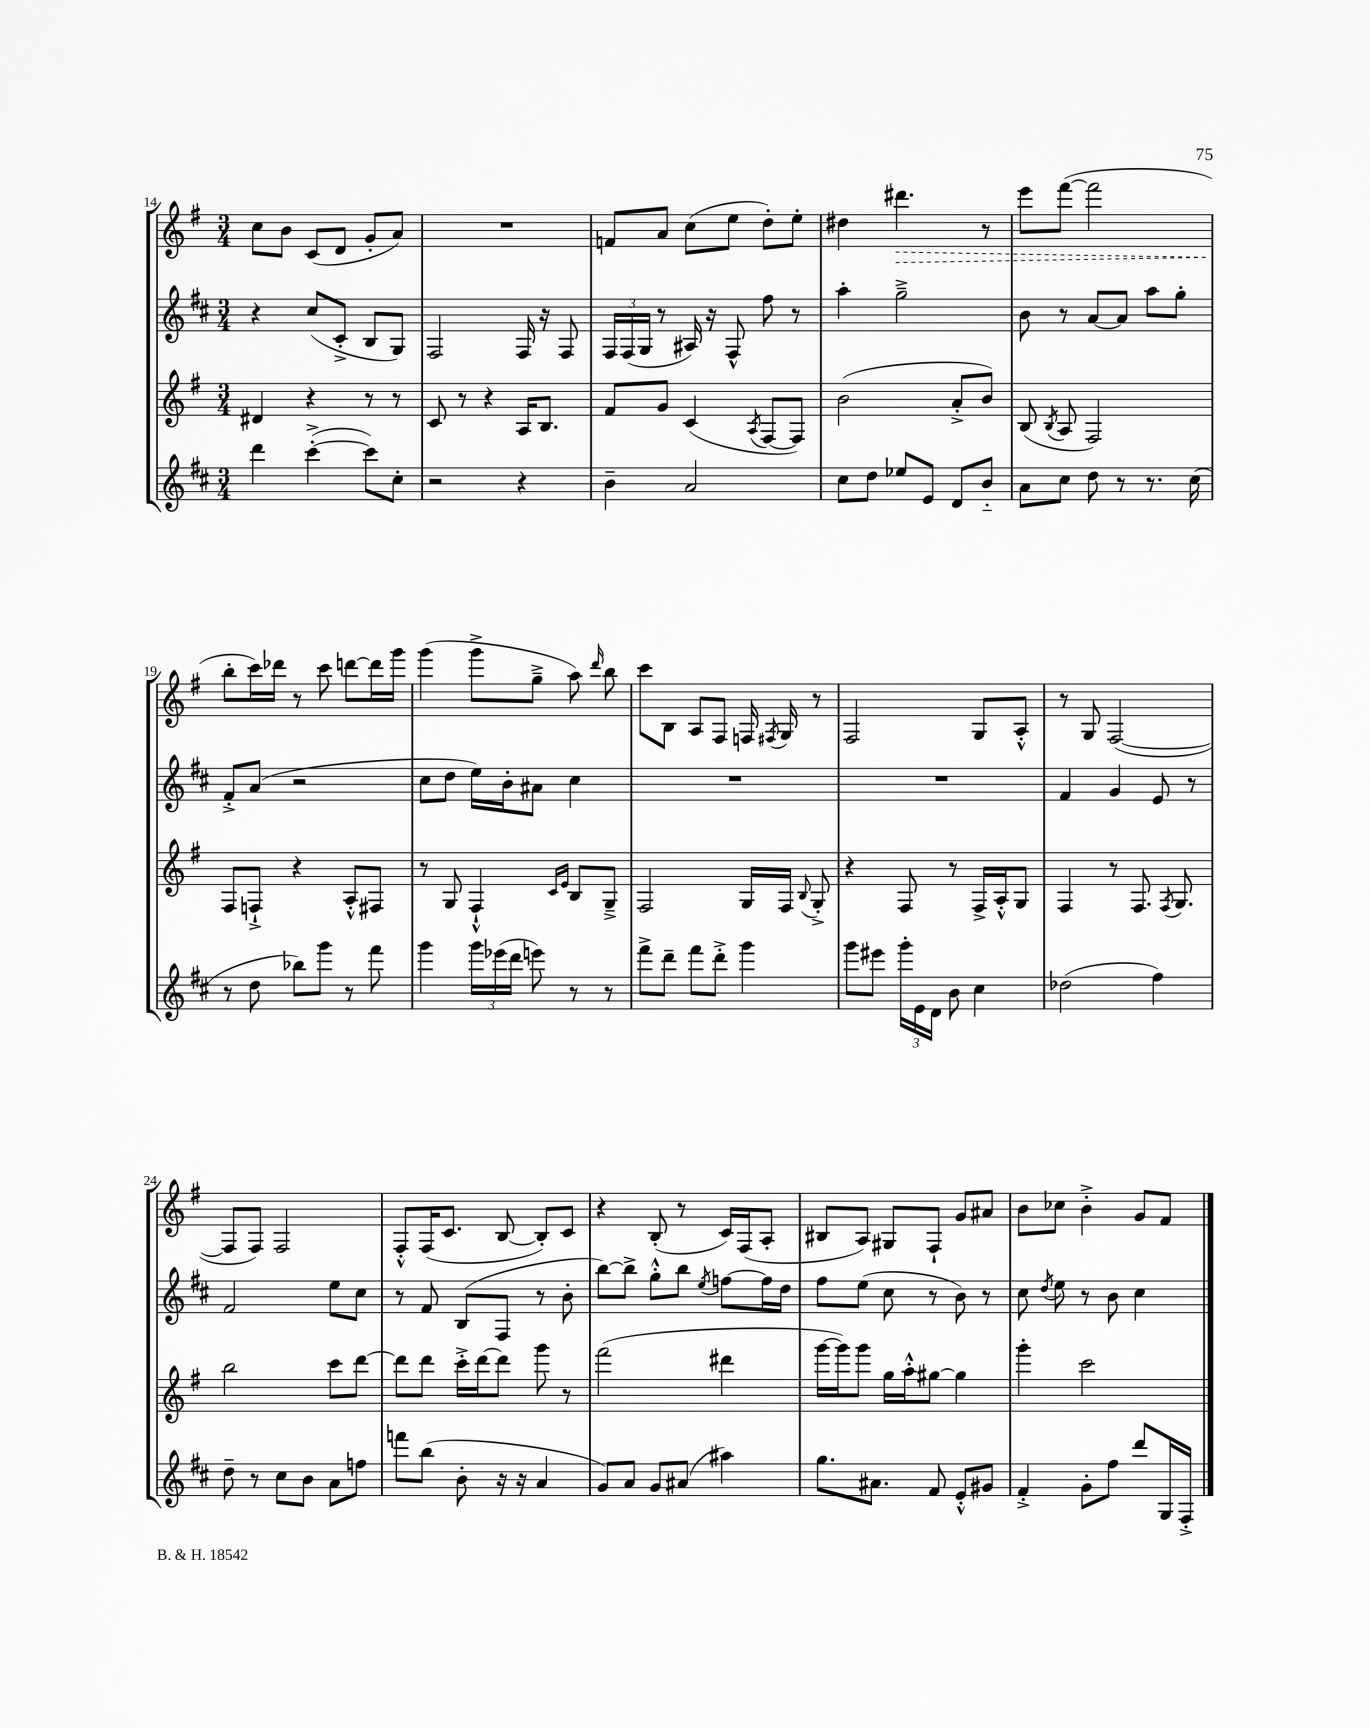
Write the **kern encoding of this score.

**kern	**kern	**kern	**kern
*staff4	*staff3	*staff2	*staff1
*clefG2	*clefG2	*clefG2	*clefG2
*k[f#c#]	*k[f#]	*k[f#c#]	*k[f#]
*M3/4	*M3/4	*M3/4	*M3/4
4ddd	4d#	4r	8cc
.	.	.	8b
([4ccc#'^	4r	(8cc#	(8c
.	.	8c#'^	8d
8ccc#])	8r	8B	8g'
8cc#'	8r	8G)	8a)
=	=	=	=
2r	8c	2F#	2.r
.	8r	.	.
.	4r	.	.
4r	16A	16F#	.
.	8.B	16r	.
.	.	8F#	.
=	=	=	=
4b~	8f#	24F#	8f
.	.	(24F#	.
.	.	24G	.
.	8g	8r	8a
2a	(4c	16A#)	(8cc
.	.	16r	.
.	.	8F#^^	8ee
.	8qA	.	.
.	[8F#	8ff#	8dd')
.	8F#])	8r	8ee'
=	=	=	=
8cc#	(2b	4aa'	4dd#
8dd	.	.	.
8ee-	.	2gg~^	4.ddd#
8e	.	.	.
8d	8a'^	.	.
8b'~	8b)	.	8r
=	=	=	=
8a	(8B	8b	8eee
.	8qB	.	.
8cc#	8A	8r	([8fff#
8dd	2F#)	[8a	2fff#]
8r	.	8a]	.
8.r	.	8aa	.
.	.	8gg'	.
(16cc#	.	.	.
=	=	=	=
8r	8F#	8f#'^	8bb'
8dd	8F`^	(8a	16ccc)
.	.	.	16ddd-
8bb-)	4r	2r	8r
8ggg	.	.	8ccc
8r	8A'^^	.	[8ddd
8fff#	8F#	.	16ddd]
.	.	.	16ggg
=	=	=	=
4ggg	8r	8cc#	(4ggg
.	8G	8dd	.
24ggg	4F#`^^	16ee)	8ggg^
(24eee-	.	.	.
.	.	16b'	.
24ddd	.	.	.
8eee)	.	8a#	8gg~^
.	16qqc	.	.
.	16qqe	.	.
8r	8B	4cc#	8aa)
.	.	.	16qqddd
8r	8G~^	.	8bb
=	=	=	=
8fff#^	2F#	2.r	8ccc
8ddd~	.	.	8B
8fff#	.	.	8A
8ddd'^	.	.	8F#
4ggg	16G	.	16F
.	.	.	8qF#
.	16F#	.	16G
.	8qqB	.	.
.	8G'^	.	8r
=	=	=	=
8ggg	4r	2.r	2F#
8eee#	.	.	.
24ggg'	8F#	.	.
24e	.	.	.
24d	.	.	.
8b	8r	.	.
4cc#	16F#^	.	8G
.	16A'^^	.	.
.	8G	.	8A'^^
=	=	=	=
(2dd-	4F#	4f#	8r
.	.	.	8G
.	8r	4g	([2F#
.	8.F#	.	.
4ff#)	.	8e	.
.	8qF#	.	.
.	8.G	.	.
.	.	8r	.
=	=	=	=
8dd~	2bb	2f#	8F#]
8r	.	.	8F#)
8cc#	.	.	2F#
8b	.	.	.
8a	8ccc	8ee	.
8ff	[8ddd	8cc#	.
=	=	=	=
8fff	8ddd]	8r	8F#'^^
(8bb	8ddd	8f#	(16F#
.	.	.	8.c
8b'	16ccc'^	(8B	.
.	[16ddd	.	.
16r	8ddd]	8F#	[8B
16r	.	.	.
4a	8ggg	8r	8B'])
.	8r	8b'	8c
=	=	=	=
8g)	(2fff#	[8bb)	4r
8a	.	8bb^]	.
8g	.	8gg'^^	(8B'
(8a#	.	8bb	8r
.	.	8qee	.
4aa#)	4ddd#	[8ff	16c)
.	.	.	(16F#
.	.	16ff]	8A'
.	.	16dd	.
=	=	=	=
8.gg	[16ggg	8ff#	8B#
.	16ggg])	.	.
.	8ggg	(8ee	8A)
8.a#	.	.	.
.	16gg	8cc#	8G#
.	16aa'^^	.	.
8f#	[8gg#	8r	8F#`
8e'^^	4gg#]	8b)	8g
8g#	.	8r	8a#
=	=	=	=
4f#'^	4ggg'	8cc#	8b
.	.	8qdd	.
.	.	8ee	8cc-
8g'	2ccc	8r	4b'^
8ff#	.	8b	.
8ddd	.	4cc#	8g
16G	.	.	8f#
16F#'^	.	.	.
==	==	==	==
*-	*-	*-	*-
